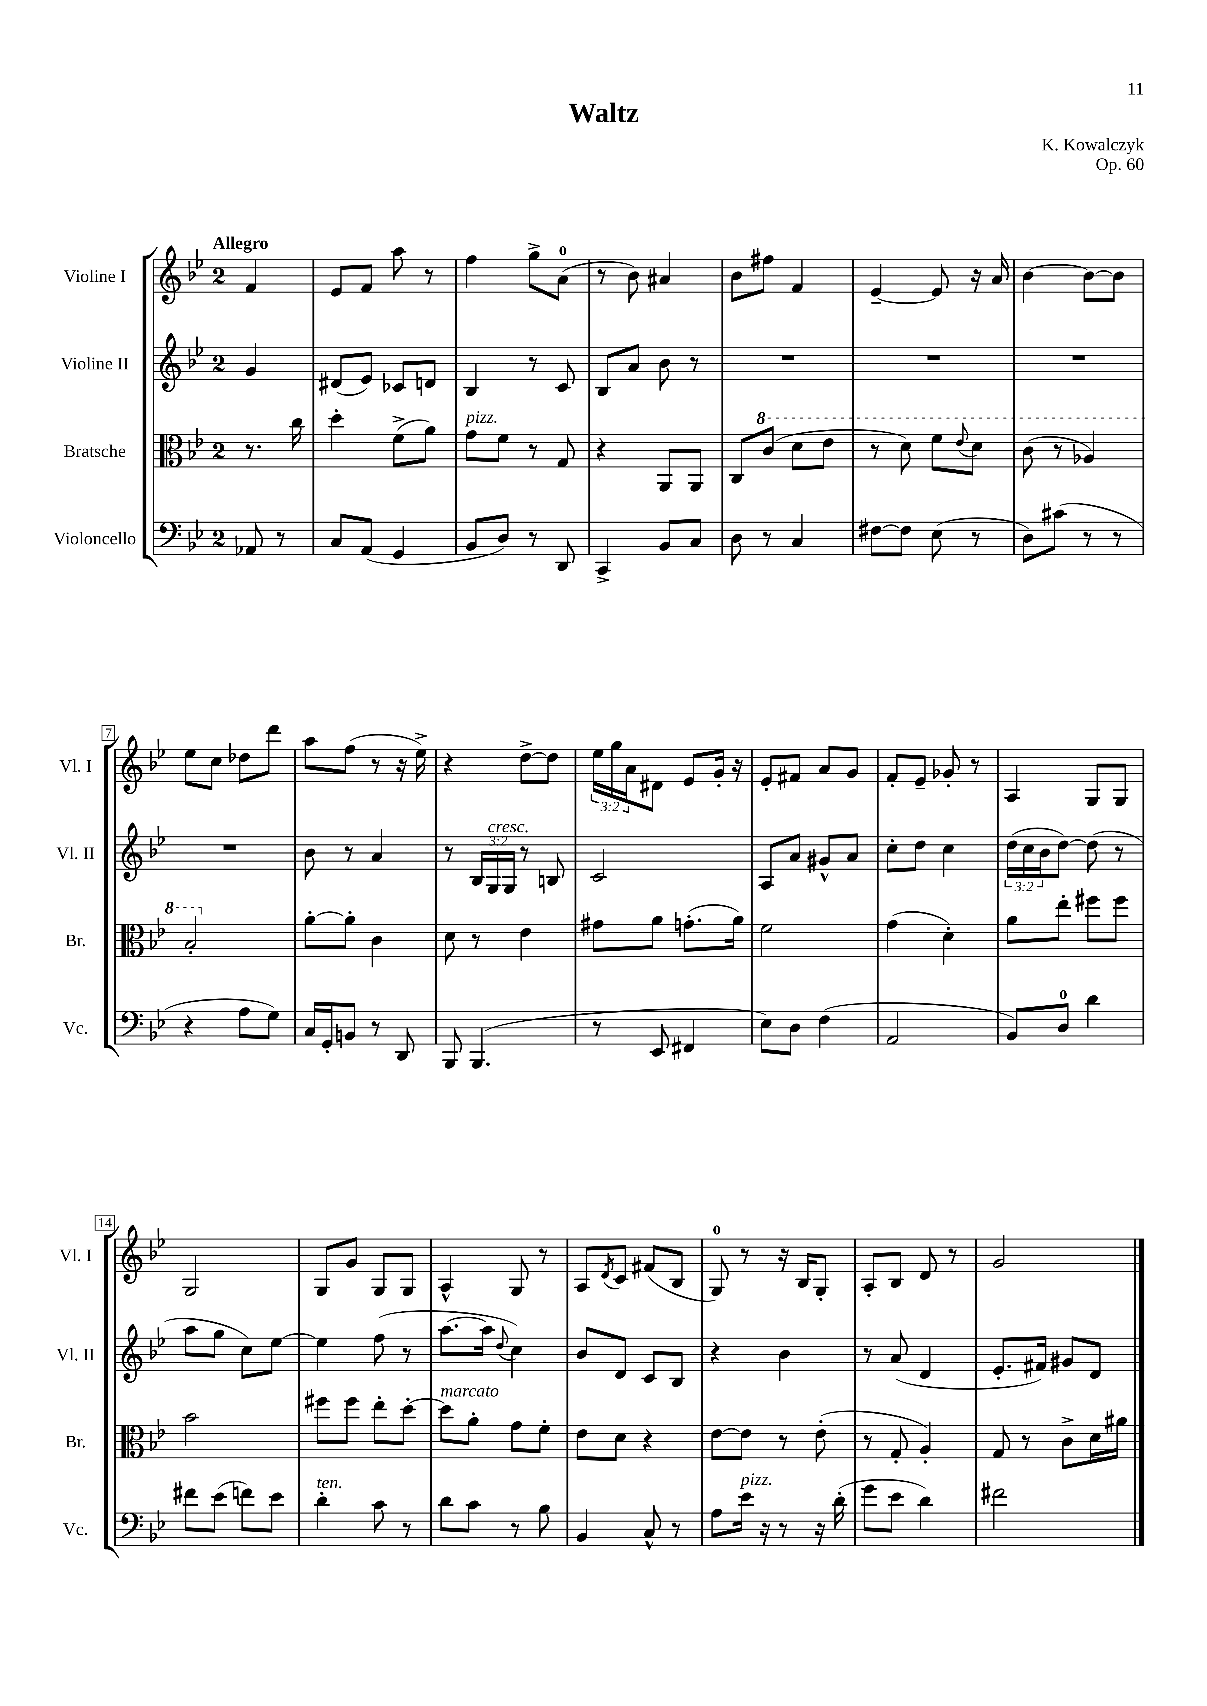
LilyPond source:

\header { title = "Waltz" composer = "K. Kowalczyk" opus = "Op. 60" }
<<
\new StaffGroup <<
\new Staff = "s0" \with { instrumentName = "Violine I" shortInstrumentName = "Vl. I" } {
    \clef treble \key bes \major \once \override Staff.TimeSignature.style = #'single-digit \time 2/4 \override Staff.TupletNumber.text = #tuplet-number::calc-fraction-text \partial 4 \tempo "Allegro"
    f'4 |
    ees'8 f'8 a''8 r8 |
    f''4 g''8-> a'8-0( |
    r8 bes'8) ais'4 |
    bes'8 fis''8 f'4 |
    ees'4~-- ees'8 r16 a'16 |
    bes'4~ bes'8~ bes'8 |
    ees''8 c''8 des''8 d'''8 |
    a''8 f''8( r8 r16 ees''16->) |
    r4 d''8~-> d''8 |
    \tuplet 3/2 { ees''16 g''16 a'16 } dis'8 ees'8 g'16-. r16 |
    ees'8-. fis'8 a'8 g'8 |
    f'8-. ees'8-- ges'8-. r8 |
    a4 g8 g8 |
    g2 |
    g8 g'8 g8 g8 |
    a4-^ g8 r8 |
    a8 \acciaccatura { d'8 } c'8 fis'8( bes8 |
    g8-0) r8 r16 bes16 g8-. |
    a8-. bes8 d'8 r8 |
    g'2 \bar "|." |
}
\new Staff = "s1" \with { instrumentName = "Violine II" shortInstrumentName = "Vl. II" } {
    \clef treble \key bes \major \once \override Staff.TimeSignature.style = #'single-digit \time 2/4 \override Staff.TupletNumber.text = #tuplet-number::calc-fraction-text \partial 4
    g'4 |
    dis'8( ees'8) ces'8 d'8 |
    bes4 r8 c'8 |
    bes8 a'8 bes'8 r8 |
    R2 |
    R2 |
    R2 |
    R2 |
    bes'8 r8 a'4 |
    r8 \tuplet 3/2 { bes16 g16^\markup { \italic "cresc." } g16 } r8 b8 |
    c'2 |
    a8 a'8 gis'8-^ a'8 |
    c''8-. d''8 c''4 |
    \tuplet 3/2 { d''16( c''16 bes'16 } d''8~) d''8( r8 |
    a''8 g''8 c''8) ees''8~ |
    ees''4 f''8( r8 |
    a''8.~ a''16 \appoggiatura { d''8 } c''4) |
    bes'8 d'8 c'8 bes8 |
    r4 bes'4 |
    r8 a'8( d'4 |
    ees'8.-. fis'16) gis'8 d'8 \bar "|." |
}
\new Staff = "s2" \with { instrumentName = "Bratsche" shortInstrumentName = "Br." } {
    \clef alto \key bes \major \once \override Staff.TimeSignature.style = #'single-digit \time 2/4 \partial 4
    r8. c''16 |
    d''4-. f'8->( a'8) |
    g'8^\markup { \italic "pizz." } f'8 r8 g8 |
    r4 a,8 a,8 |
    c8 \ottava #1 c''8( d''8 ees''8 |
    r8 d''8) f''8 \appoggiatura { ees''8 } d''8 |
    c''8( r8 aes'4) |
    bes'2-. \ottava #0 |
    a'8~-. a'8-. c'4 |
    d'8 r8 ees'4 |
    gis'8 a'8 g'8.-.( a'16) |
    f'2 |
    g'4( d'4-.) |
    a'8 ees''8-. fis''8 fis''8 |
    bes'2 |
    fis''8 fis''8 ees''8-. d''8~-. |
    d''8^\markup { \italic "marcato" } a'8-. g'8 f'8-. |
    ees'8 d'8 r4 |
    ees'8~ ees'8 r8 ees'8-.( |
    r8 g8-. a4-.) |
    g8 r8 c'8-> d'16 ais'16 \bar "|." |
}
\new Staff = "s3" \with { instrumentName = "Violoncello" shortInstrumentName = "Vc." } {
    \clef bass \key bes \major \once \override Staff.TimeSignature.style = #'single-digit \time 2/4 \partial 4
    aes,8 r8 |
    c8 a,8( g,4 |
    bes,8 d8) r8 d,8 |
    c,4-> bes,8 c8 |
    d8 r8 c4 |
    fis8~ fis8 ees8( r8 |
    d8) cis'8( r8 r8 |
    r4 a8 g8) |
    c16 g,16-. b,8 r8 d,8 |
    bes,,8 bes,,4.( |
    r8 ees,8 fis,4 |
    ees8) d8 f4( |
    a,2 |
    bes,8) d8-0 d'4 |
    fis'8 ees'8( f'8) ees'8 |
    d'4-.^\markup { \italic "ten." } c'8 r8 |
    d'8 c'8 r8 bes8 |
    bes,4 c8-^ r8 |
    a8 ees'16^\markup { \italic "pizz." } r16 r8 r16 d'16-.( |
    g'8 ees'8 d'4) |
    fis'2 \bar "|." |
}
>>
>>
\layout { \context { \Score \override BarNumber.stencil = #(make-stencil-boxer 0.1 0.3 ly:text-interface::print) } }
